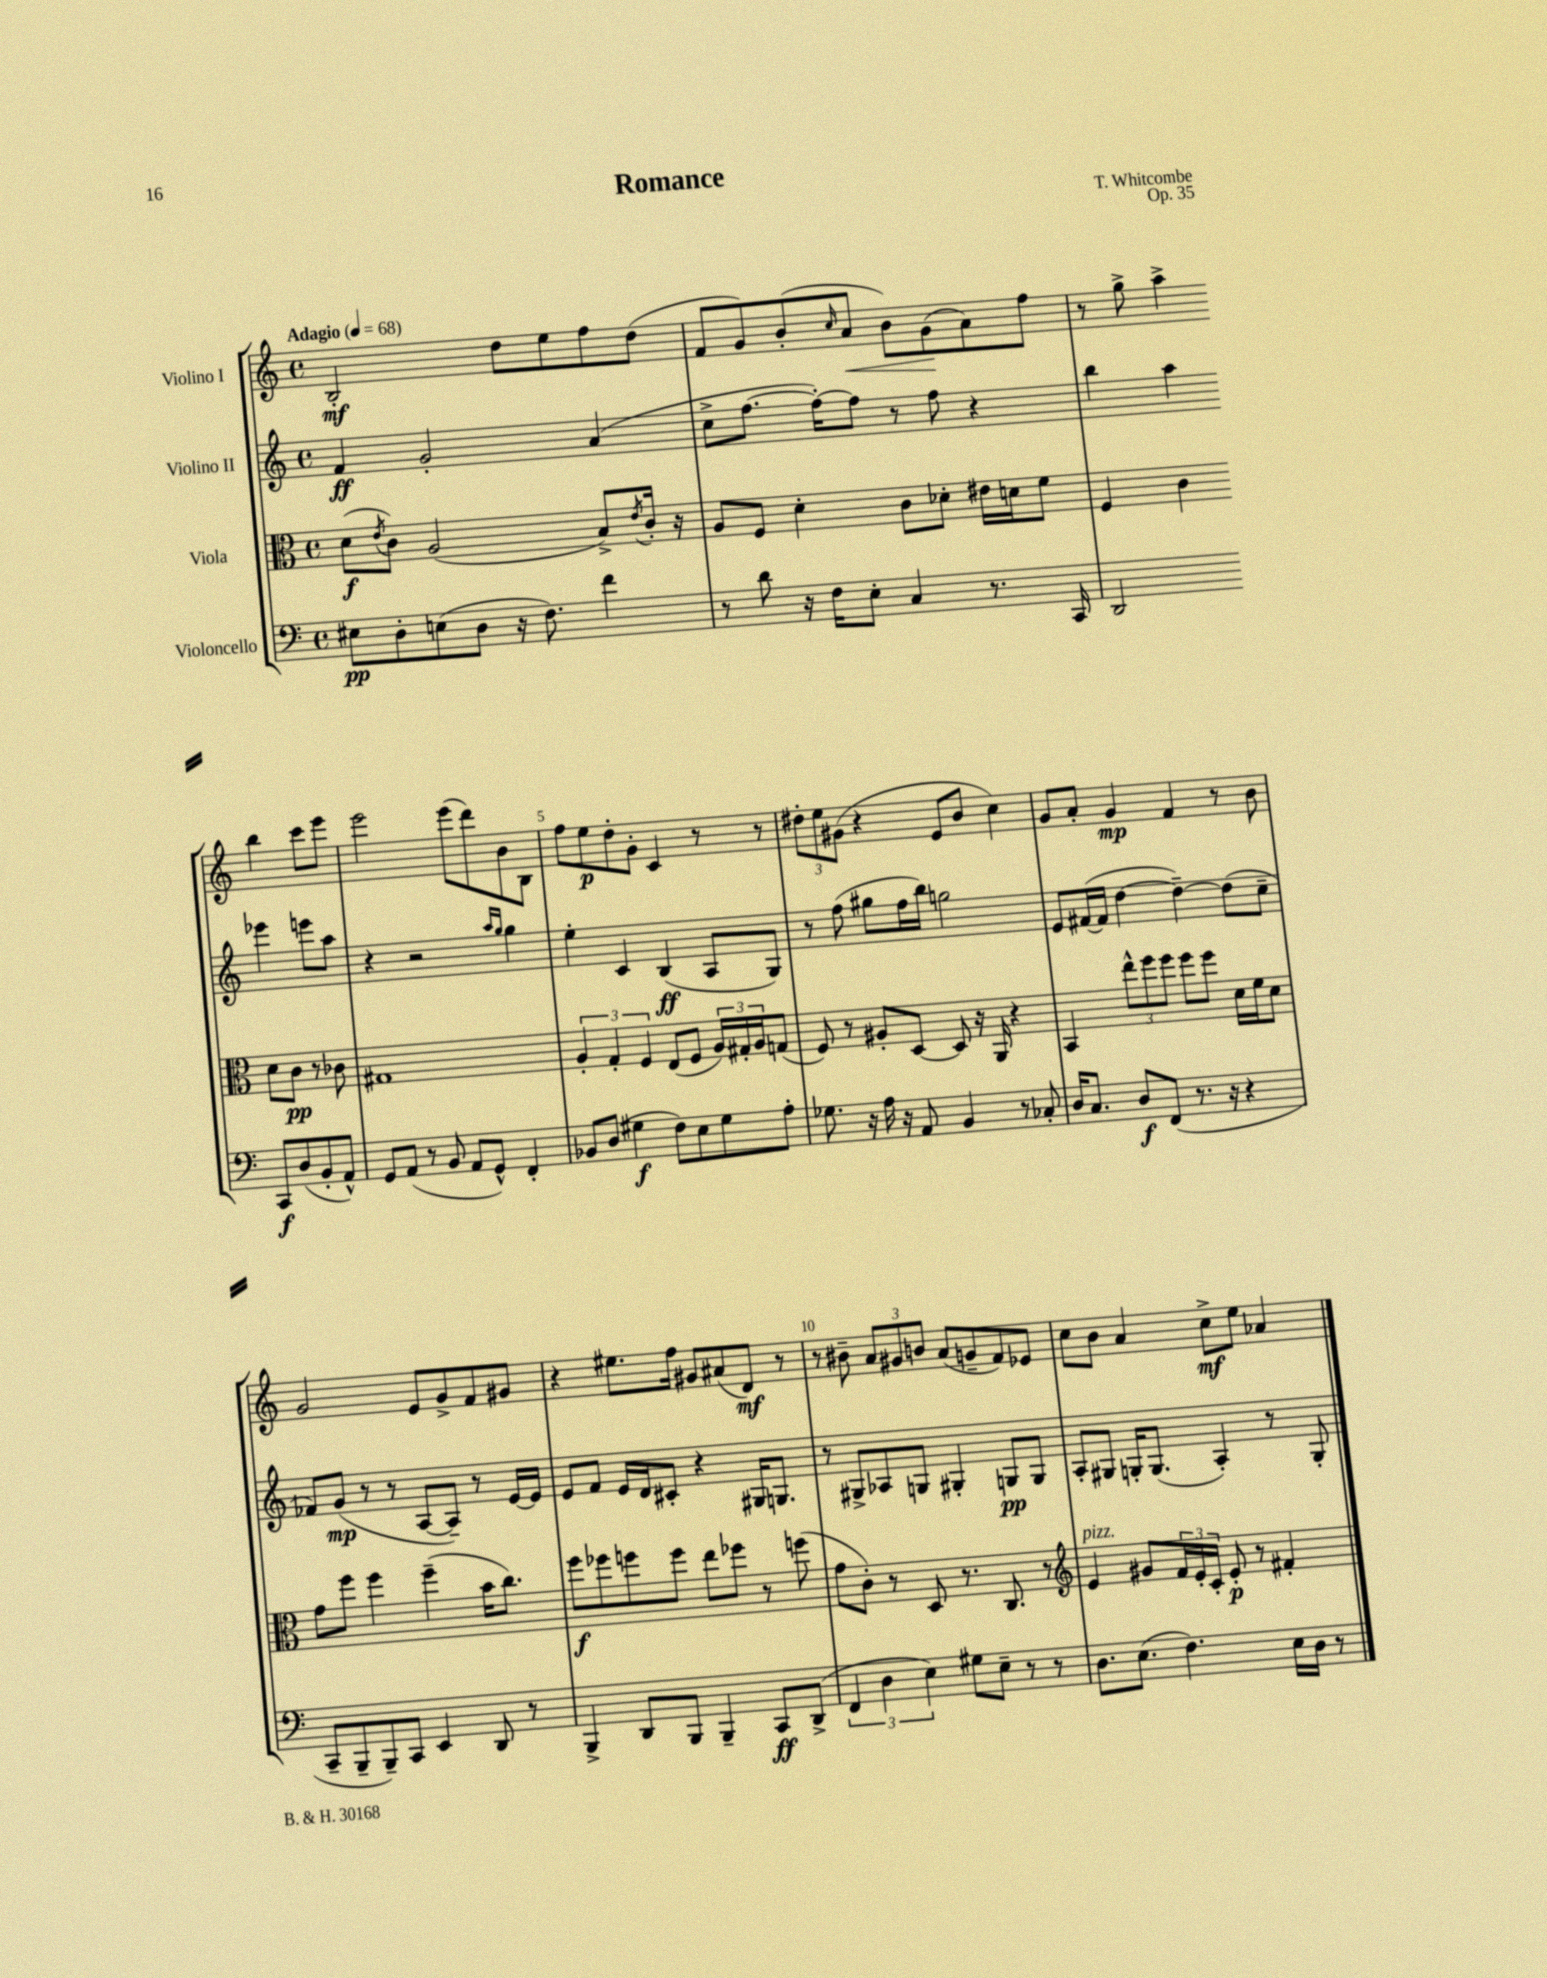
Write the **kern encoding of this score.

**kern	**dynam	**kern	**dynam	**kern	**dynam	**kern	**dynam
*part4	*part4	*part3	*part3	*part2	*part2	*part1	*part1
*staff4	*staff4	*staff3	*staff3	*staff2	*staff2	*staff1	*staff1
*I"Violoncello	*	*I"Viola	*	*I"Violino II	*	*I"Violino I	*
*clefF4	*	*clefC3	*	*clefG2	*	*clefG2	*
*k[]	*	*k[]	*	*k[]	*	*k[]	*
*M4/4	*	*M4/4	*	*M4/4	*	*M4/4	*
*met(c)	*	*met(c)	*	*met(c)	*	*met(c)	*
*MM68	*	*MM68	*	*MM68	*	*MM68	*
=1	=1	=1	=1	=1	=1	=1	=1
!	!	!	!	!	!	!LO:TX:a:B:t=Adagio	!
8E#X\L	pp	(8d\L	f	4f/	ff	2B'/	mf
.	.	8qe/	.	.	.	.	.
8D'\	.	8c\J)	.	.	.	.	.
(8En\	.	(2A/	.	2g'/	.	.	.
8D\J	.	.	.	.	.	.	.
16r	.	.	.	.	.	8dd\L	.
8.F\)	.	.	.	.	.	.	.
.	.	.	.	.	.	8ee\	.
4f\	.	8B^/L)	.	(4a/	.	8ff\	.
.	.	8qe/	.	.	.	.	.
.	.	16c'/Jk	.	.	.	(8dd\J	.
.	.	16r	.	.	.	.	.
=2	=2	=2	=2	=2	=2	=2	=2
8r	.	8A/L	.	8cc^\L	.	8f/L	.
8d\	.	8F/J	.	[8.ff\J	.	8g/)	.
16r	.	4d'\	.	.	.	(8b'/	.
16F\KL	.	.	.	16ff'\KL_)	.	.	.
.	.	.	.	.	.	16qqcc/	.
!	!	!	!	!	!	!	!LO:HP:b
8E'\J	.	.	.	8ff\J]	.	8a/J	<
4C/	.	8c\L	.	8r	.	8b\L)	.
.	.	8d-X'\J	.	8ff\	.	(8g\	.
8.r	.	16e#X\LL	.	4r	.	8a\)	[
.	.	16dn\J	.	.	.	.	.
.	.	8f\J	.	.	.	8ff\J	.
16CC/	.	.	.	.	.	.	.
=3	=3	=3	=3	=3	=3	=3	=3
2DD/	.	4F/	.	4bb\	.	8r	.
.	.	.	.	.	.	8gg^\	.
.	.	4c\	.	4aa\	.	4aa^\	.
8CC/L	f	8d\L	.	4eee-X\	.	4bb\	.
(8D/	.	8c\J	pp	.	.	.	.
8BB'/	.	8r	.	8eeen\L	.	8ccc\L	.
8AA^^/J)	.	8c-X\	.	8aa\J	.	8eee\J	.
!!LO:LB:g=z
=4	=4	=4	=4	=4	=4	=4	=4
8GG/L	.	1G#X	.	4r	.	2eee\	.
(8AA/J	.	.	.	.	.	.	.
8r	.	.	.	2r	.	.	.
8BB/	.	.	.	.	.	.	.
8AA/L	.	.	.	.	.	(8eee\L	.
8GG^^/J)	.	.	.	.	.	8ddd\)	.
.	.	.	.	16qqaa/LL	.	.	.
.	.	.	.	16qqgg/JJ	.	.	.
4FF'/	.	.	.	4gg\	.	8b\	.
.	.	.	.	.	.	8B\J	.
=5	=5	=5	=5	=5	=5	=5	=5
8BB-X/L	.	6A'/	.	4ee'\	.	8ff\L	.
(8D/J	.	.	.	.	.	8ee\	p
.	.	6G'/	.	.	.	.	.
4G#X\	f	.	.	4c/	.	8dd'\	.
.	.	6F/	.	.	.	.	.
.	.	.	.	.	.	8g'\J	.
8F\L)	.	(8E/L	.	(4B/	ff	4c/	.
8E\	.	8F/J	.	.	.	.	.
8G#\	.	24A/LL)	.	8A/L	.	8r	.
.	.	24G#X'/	.	.	.	.	.
.	.	24A/J	.	.	.	.	.
8A'\J	.	(8Gn/J	.	8G/J)	.	8r	.
=6	=6	=6	=6	=6	=6	=6	=6
8.G-X\	.	8F/)	.	8r	.	12dd#X'\L	.
.	.	.	.	.	.	12ee\	.
.	.	8r	.	(8ff\	.	.	.
.	.	.	.	.	.	(12g#X\J	.
16r	.	.	.	.	.	.	.
16A\	.	8A#X'/L	.	8gg#X\L	.	4r	.
16r	.	.	.	.	.	.	.
8AA/	.	[8D/J	.	16ff\L	.	.	.
.	.	.	.	16bb\JJ)	.	.	.
4BB/	.	8D/]	.	2ggn\	.	8e/L	.
.	.	16r	.	.	.	8b/J	.
.	.	16AA/	.	.	.	.	.
8r	.	4r	.	.	.	4cc\)	.
8C-X'/	.	.	.	.	.	.	.
=7	=7	=7	=7	=7	=7	=7	=7
16D/KL	.	4BB/	.	8e/L	.	8g/L	.
8.C/J	.	.	.	.	.	.	.
.	.	.	.	([16f#X/L	.	8a'/J	.
.	.	.	.	16f#/JJ]	.	.	.
8D/L	f	12ee^^\L	.	[4dd\	.	4g/	mp
.	.	12ff\	.	.	.	.	.
(8FF/J	.	.	.	.	.	.	.
.	.	12ff\J	.	.	.	.	.
8.r	.	8ff\L	.	4dd~\_)	.	4f/	.
.	.	8ff\J	.	.	.	.	.
16r	.	.	.	.	.	.	.
4r	.	16d\LL	.	(8dd\L]	.	8r	.
.	.	16f\J	.	.	.	.	.
.	.	8d\J	.	8cc~\J	.	8b\	.
!!LO:LB:g=z
=8	=8	=8	=8	=8	=8	=8	=8
8CC~/L	.	8g\L	.	8f-X/L)	.	2g/	.
8BBB~/	.	8ff\J	.	(8g/J	mp	.	.
8BBB~/)	.	4ff\	.	8r	.	.	.
8CC/J	.	.	.	8r	.	.	.
4EE/	.	(4ff~\	.	[8A/L	.	8e/L	.
.	.	.	.	8A~/J])	.	8g^/	.
8DD/	.	16b\KL	.	8r	.	8f/	.
.	.	8.cc\J)	.	.	.	.	.
8r	.	.	.	[16e/LL	.	8g#X/J	.
.	.	.	.	16e/JJ]	.	.	.
=9	=9	=9	=9	=9	=9	=9	=9
4BBB^/	.	8ff\L	f	8e/L	.	4r	.
.	.	8ff-X\	.	8f/J	.	.	.
8DD/L	.	8ffn\	.	16e/LL	.	8.ee#X\L	.
.	.	.	.	16d/J	.	.	.
8BBB/J	.	8ff\J	.	8c#X'/J	.	.	.
.	.	.	.	.	.	16ff\Jk	.
4BBB~/	.	8ee\L	.	4r	.	8g#X/L	.
.	.	8ff-X\J	.	.	.	(8a#X/	.
8CC/L	ff	8r	.	16G#X/KL	.	8d/J)	mf
.	.	.	.	8.Gn/J	.	.	.
(8DD^/J	.	(8ffn\	.	.	.	8r	.
=10	=10	=10	=10	=10	=10	=10	=10
6FF/	.	8g\L	.	8r	.	8r	.
.	.	8c'\J)	.	8G#X^/L	.	8b#X~\	.
6D\	.	.	.	.	.	.	.
.	.	8r	.	8A-X/	.	12a/L	.
6E\)	.	.	.	.	.	12g#X/	.
.	.	8D/	.	8Gn/J	.	.	.
.	.	.	.	.	.	12bn/J	.
8G#X\L	.	8.r	.	4G#X'/	.	(8a/L	.
8E~\J	.	.	.	.	.	8gn~/	.
.	.	8.C/	.	.	.	.	.
8r	.	.	.	8Gn/L	pp	8f/)	.
8r	.	8r	.	8G/J	.	8e-X/J	.
=11	=11	=11	=11	=11	=11	=11	=11
*	*	*clefG2	*	*	*	*	*
!	!	!LO:TX:a:i:t=pizz.	!	!	!	!	!
8.D\L	.	4e/	.	8A'/L	.	8cc\L	.
.	.	.	.	8G#X/J	.	8b\J	.
(8.E\J	.	.	.	.	.	.	.
.	.	8g#X/L	.	16Gn'/KL	.	4a/	.
.	.	.	.	(8.G/J	.	.	.
4.F\)	.	24f/L	.	.	.	.	.
.	.	24e'/	.	.	.	.	.
.	.	24c'/JJ	.	.	.	.	.
.	.	8e'/	p	4A'/)	.	8cc^\L	mf
.	.	8r	.	.	.	8ee\J	.
16E\LL	.	4f#X'/	.	8r	.	4a-X/	.
16D\JJ	.	.	.	.	.	.	.
8r	.	.	.	8G'/	.	.	.
==	==	==	==	==	==	==	==
*-	*-	*-	*-	*-	*-	*-	*-
